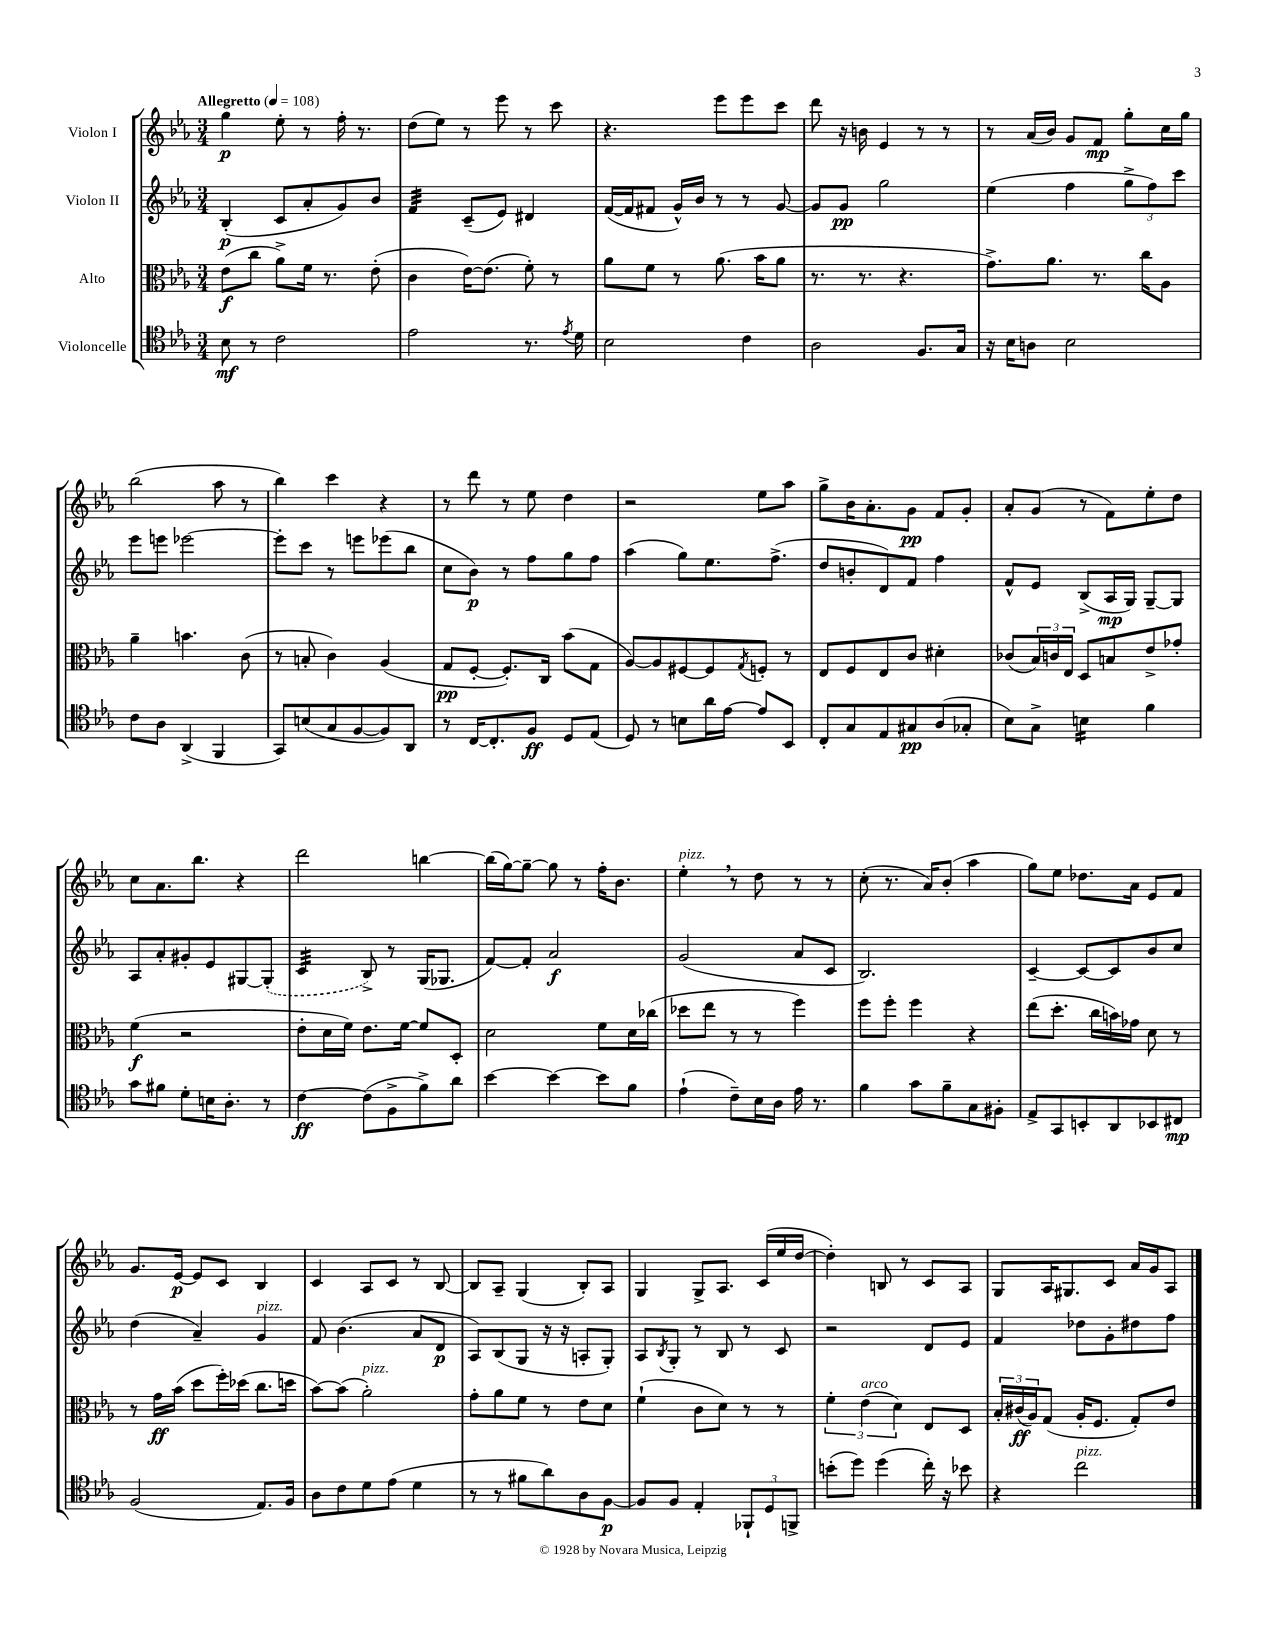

**kern	**kern	**kern	**kern
*staff4	*staff3	*staff2	*staff1
*clefC4	*clefC3	*clefG2	*clefG2
*k[b-e-a-]	*k[b-e-a-]	*k[b-e-a-]	*k[b-e-a-]
*M3/4	*M3/4	*M3/4	*M3/4
*MM108	*MM108	*MM108	*MM108
8B-\	(8e-\L	(4B-'/	4gg\
8r	8cc\J	.	.
2c\	8a-^\L)	8c/L	8ee-'\
.	16f\Jk	8a-'/	8r
.	8.r	.	.
.	.	8g/)	16ff'\
.	.	.	8.r
.	(8e-'\	8b-/J	.
=	=	=	=
2e-\	4c\	4f/	(8dd\L
.	.	.	8ee-\J)
.	[16e-\LK)	(8c~/L	8r
.	(8.e-\]J	.	.
.	.	8e-/J)	8eee-\
8.r	8f'\)	4d#/	8r
.	8r	.	8ccc\
8qe-/	.	.	.
16d\	.	.	.
=	=	=	=
2B-\	8a-\L	([16f/LL	4.r
.	.	16f/]J	.
.	8f\J	8f#/J	.
.	8r	16g^^/LL)	.
.	.	16b-/JJ	.
.	(8.a-\	8r	8eee-\L
4c\	.	8r	8eee-\
.	16b-\LK	.	.
.	8a-\J	[8g/	8ccc\J
=	=	=	=
2A-\	8.r	8g/]L	8ddd\
.	.	8g/J	16r
.	8.r	.	16b\
.	.	2gg\	4e-/
.	4.r	.	.
8.F/L	.	.	8r
.	.	.	8r
16G/Jk	.	.	.
=	=	=	=
16r	8.g^\L)	(4ee-\	8r
16B-\LK	.	.	.
8A\J	.	.	(16a-/LL
.	8.a-\J	.	16b-/JJ)
2B-\	.	4ff\	8g/L
.	8.r	.	8f/J
.	.	12gg^\L	8gg'\L
.	16cc\LK	.	.
.	.	12ff\)	.
.	8A-\J	.	16cc\L
.	.	12ccc\J	.
.	.	.	16gg\JJ
=	=	=	=
8c\L	4a-~\	8eee-\L	(2bb-\
8A-\J	.	8eee\J	.
(4AA-^/	4.b\	[2eee-\	.
4FF/	.	.	8aa-\
.	(8c\	.	8r
=	=	=	=
8GG/L)	8r	8eee-'\]L	4bb-\)
(8B/	8B'/	8ccc\J	.
8G/	4c\)	8r	4ccc\
[8F/	.	8eee\L	.
8F/])	(4A-/	(8eee-\	4r
8AA-/J	.	8bb-\J	.
=	=	=	=
8r	8G/L	8cc\L	8r
[16C/LK	[8F'/J	8b-\J)	8ddd\
8.C'/]	.	.	.
.	8.F'/]L)	8r	8r
8F/J	.	8ff\L	8ee-\
.	16C/Jk	.	.
8D/L	(8b-\L	8gg\	4dd\
(8E-/J	8G\J	8ff\J	.
=	=	=	=
8D/)	[8A-/L)	(4aa-\	2r
8r	8A-/]	.	.
8B\L	[8F#/	8gg\L)	.
16a-\L	8F#/]	8.ee-\	.
[16e-\JJ	.	.	.
.	8qG/	.	.
8e-/]L	8F'/J	.	8ee-\L
.	.	(8.ff^\J	.
8BB-/J	8r	.	8aa-\J
=	=	=	=
8C'/L	8E-/L	8dd/L	8gg^\L
8G/	8F/	8b'/	16b-\K
.	.	.	8.a-'\
8E-/	8E-/	8d/)	.
8G#/	8c/J	8f/J	8g\J
(8A-/	4d#'\	4ff\	8f/L
8G-'/J	.	.	8g'/J
=	=	=	=
8B-\L)	(8c-/L	8f^^/L	8a-'/L
8G^\J	24B-/L)	8e-/J	(8g/J
.	24c/	.	.
.	24E-/JJ	.	.
4B\	8D/L	(8B-^/L	8r
.	8B/	16A-/L	8f\L)
.	.	16G/JJ)	.
4f\	8e-^/	[8G~/L	8ee-'\
.	8g-'/J	8G/]J	8dd\J
=	=	=	=
8g\L	(4f\	8A-/L	8cc\L
8f#\J	.	8a-'/	8.a-\
8d'\L	2r	8g#'/	.
.	.	.	8.bb-\J
16B\K	.	8e-/	.
8.A-'\J	.	.	.
.	.	[8G#/	4r
8r	.	(8G#'/]J	.
=	=	=	=
[4c\	8e-'\L	4c/	2ddd\
.	16d\L	.	.
.	16f\JJ)	.	.
(8c\]L	8.e-\L	8B-^/)	.
8F^\	.	8r	.
.	[16f\Jk	.	.
8f^\)	8f/]L	(16G/LK	[4bb\
.	.	8.G-/J	.
8a-\J	8D'/J	.	.
=	=	=	=
[4b-\	2d\	[8f/L)	(16bb\]LL
.	.	.	[16gg\J)
.	.	8f'/]J	8gg~\_J
4b-\_	.	2a-/	8gg\]
.	.	.	8r
8b-\]L	8f\L	.	16ff'\LK
.	.	.	8.b-\J
8f\J	16d\L	.	.
.	(16cc-\JJ	.	.
=	=	=	=
(4e-`\	8dd-\L	(2g/	4ee-'\
.	8ee-\J	.	.
8c~\L)	8r	.	8r
16B-\L	8r	.	8dd\
16A-\JJ	.	.	.
16e-\	4ff\)	8a-/L	8r
8.r	.	.	.
.	.	8c/J	8r
=	=	=	=
4f\	8ff\L	2.B-/)	(8cc'\
.	8ff'\J	.	8.r
8g\L	4ff\	.	.
.	.	.	16a-/LK)
8f~\	.	.	(8b-'/J
8G\	4r	.	4aa-\
8F#'\J	.	.	.
=	=	=	=
8E-^/L	(8ee-\L	[4c~/	8gg\L)
8GG/	8.dd'\J	.	8ee-\J
8BB'/	.	8c/_L	8.dd-\L
.	16cc\LL	.	.
8AA-/	16b\)	8c/]	.
.	16g-\JJ	.	16a-\Jk
8BB-/	8d\	8b-/	8e-/L
8C#/J	8r	8cc/J	8f/J
=	=	=	=
(2F/	8r	(4dd\	8.g/L
.	16g\LL	.	.
.	(16b-\JJ	.	[16e-/Jk
.	8dd\L	4a-~/)	8e-/]L
.	16ff'\L)	.	8c/J
.	(16dd-\JJ	.	.
8.E-/L)	8.cc\L	4g/	4B-/
16F/Jk	16dd\Jk	.	.
=	=	=	=
8A-\L	[8b-\L)	8f/	4c/
8c\	(8b-\]J	(4.b-\	.
8d\	2a-'\)	.	8A-/L
(8e-\J	.	.	8c/J
4d\	.	8a-/L	8r
.	.	8d/J	[8B-/
=	=	=	=
8r	8g'\L	8A-/L)	8B-/]L
8r	8a-\	(8B-/	8A-~/J
8f#\L	8f\J	8G/J	(4G/
8a-\)	8r	16r	.
.	.	16r	.
8A-\	8e-\L	8A'/L	8B-'/L)
[8F\J	8d\J	8G'/J)	8A-/J
=	=	=	=
8F/]L	(4f`\	8A-/L	4G/
.	.	8qB-/	.
8F/J	.	8G'/J	.
4E-'/	8c\L	8r	8G^/L
.	8d\J)	8B-/	8.A-/J
12FF-`/L	8r	8r	.
.	.	.	(16c/LL
12D/	.	.	.
.	8r	8c/	16ee-/
12FF^/J	.	.	.
.	.	.	[16dd/JJ
=	=	=	=
(8b'\L	6f'\	2r	4dd'\])
8dd\J)	.	.	.
.	(6e-\	.	.
(4dd\	.	.	8B/
.	6d\)	.	.
.	.	.	8r
16cc'\)	8E-/L	8d/L	8c/L
16r	.	.	.
8b-\	8D/J	8e-/J	8A-/J
=	=	=	=
4r	24B-'/LL	4f/	8G/L
.	(24c#/	.	.
.	24A-/J)	.	.
.	(8G/J	.	16A-/K
.	.	.	8.G#/
2cc\	16A-'/LK	8dd-\L	.
.	8.F/J	.	.
.	.	8g'\	8c/J
.	8G'/L)	8dd#\	16a-/LL
.	.	.	16g/J
.	8e-/J	8ff\J	8A-/J
==	==	==	==
*-	*-	*-	*-
